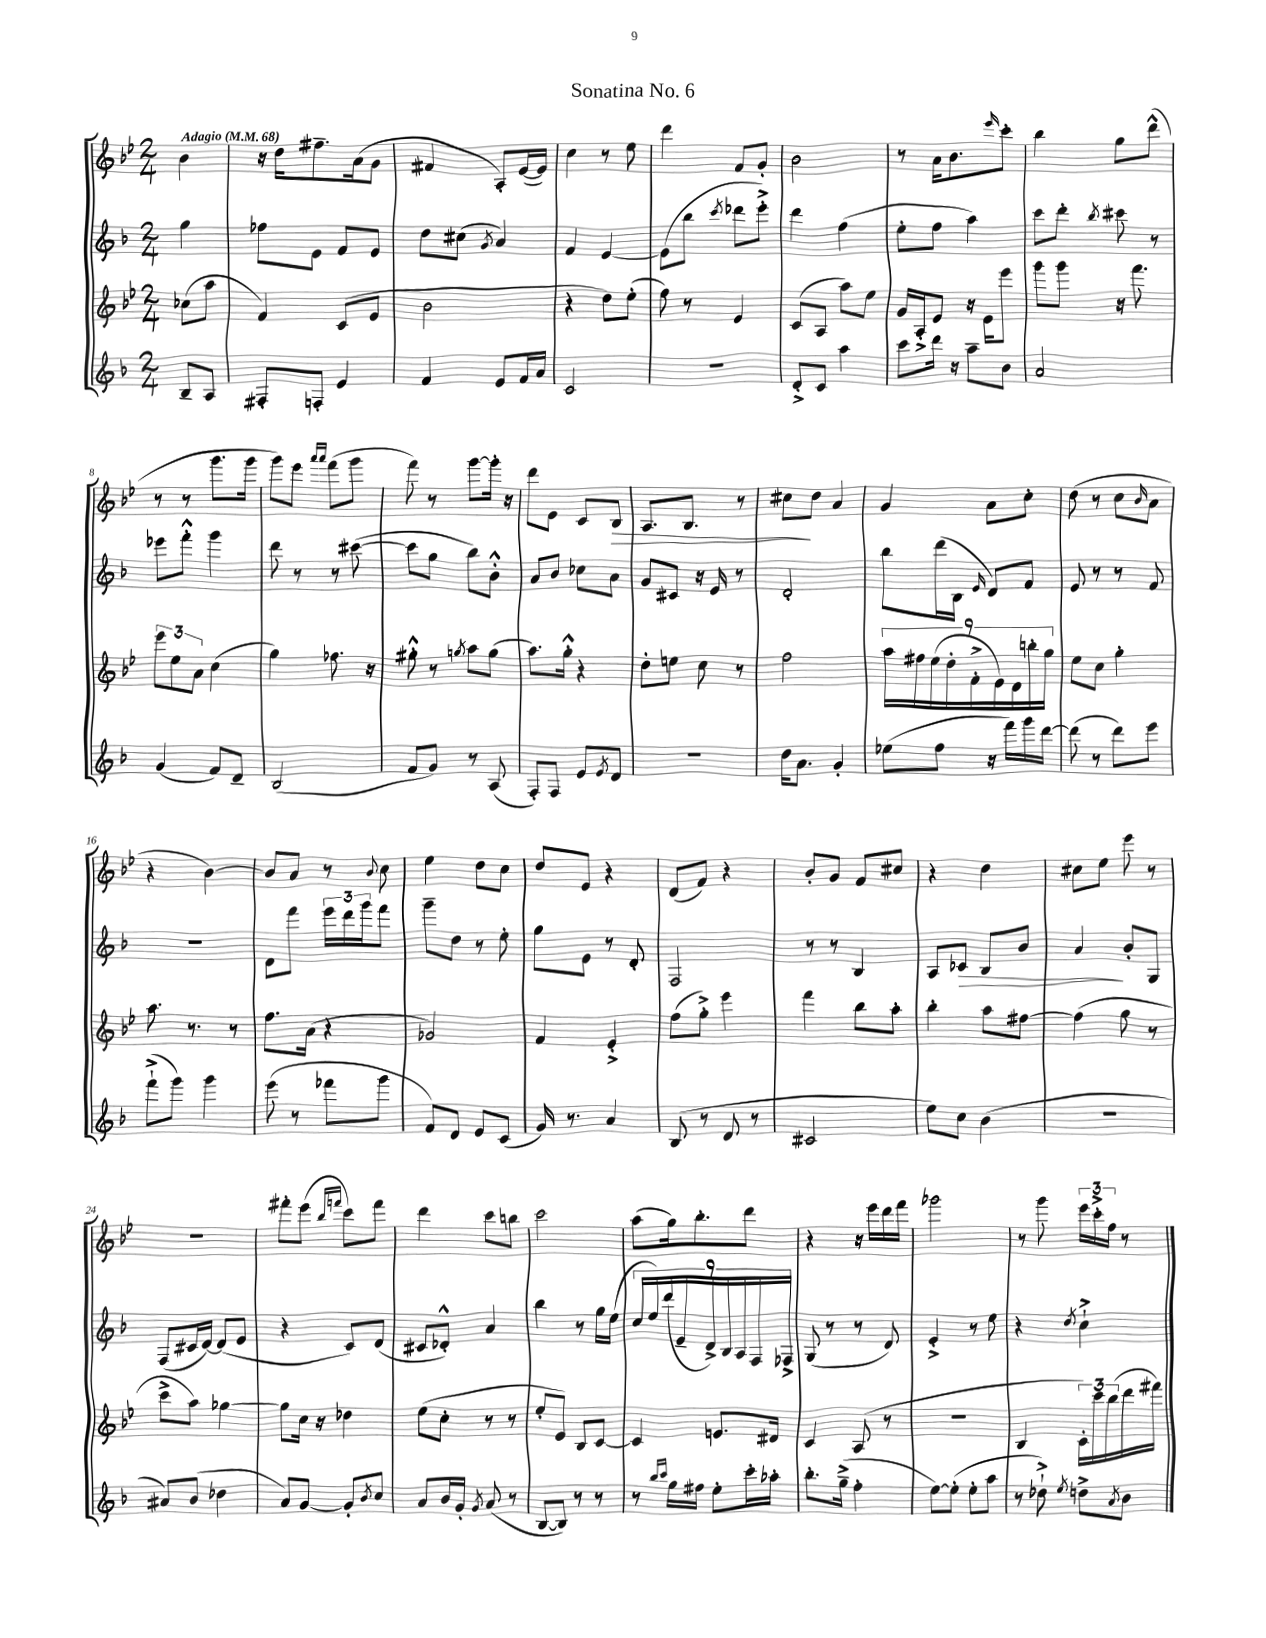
\header { title = "Sonatina No. 6" }
<<
\new StaffGroup <<
\new Staff = "s0" {
    \clef treble \key bes \major \numericTimeSignature \time 2/4 \partial 4 \tempo "Adagio" 4 = 68
    bes'4 |
    r16 d''16 fis''8.-- a'16( g'8 |
    fis'4 a8-.) ees'16~( ees'16) |
    c''4 r8 ees''8 |
    d'''4 f'8 g'8-. |
    bes'2 |
    r8 a'16 bes'8. \grace { ees'''16 } c'''8-. |
    bes''4 g''8 d'''8-^( |
    r8 r8 g'''8. g'''16 |
    g'''8) ees'''8 \grace { a'''16 a'''16 } f'''8( g'''8 |
    f'''8) r8 g'''8~ g'''16-. r16 |
    d'''8 ees'8 c'8 bes8\> |
    a8. bes8. r8 |
    cis''8\! d''8 a'4 |
    g'4 a'8 c''8-. |
    d''8( r8 c''8 \grace { bes'16 } a'8 |
    r4 bes'4~) |
    bes'8 a'8 r8 \appoggiatura { bes'8 } c''8 |
    ees''4 d''8 c''8 |
    d''8 ees'8 r4 |
    d'8( f'8) r4 |
    bes'8-. g'8 f'8 cis''8 |
    r4 d''4 |
    cis''8 ees''8 ees'''8 r8 |
    r2 |
    fis'''8-. ees'''8( \grace { bes''16 f'''16 } c'''8) f'''8 |
    d'''4 c'''8 b''8 |
    c'''2 |
    a''8( g''16) bes''8.-. d'''8 |
    r4 r16 ees'''16 d'''16 f'''16 |
    ges'''2 |
    r8 g'''8 \tuplet 3/2 { ees'''16 c'''16-.-> f''16 } r8 \bar "|." |
}
\new Staff = "s1" {
    \clef treble \key f \major \numericTimeSignature \time 2/4 \partial 4
    g''4 |
    fes''8 e'8 f'8 e'8 |
    d''8 cis''8( \acciaccatura { g'8 } a'4) |
    f'4 e'4~ |
    e'8( bes''8 \acciaccatura { c'''8 } des'''8 e'''8-.->) |
    d'''4 f''4( |
    e''8-. f''8 a''4) |
    c'''8 d'''8-. \acciaccatura { bes''8 } cis'''8 r8 |
    ees'''8 f'''8-.-^ g'''4 |
    d'''8 r8 r8 cis'''8~( |
    cis'''8 g''8 bes''8) bes'8-.-^ |
    a'8 bes'8 ces''8 a'8 |
    g'8 cis'8 r16 e'16 r8 |
    d'2-. |
    bes''8 d'''16( bes16 \grace { e'16 } d'8) f'8 |
    e'8 r8 r8 f'8 |
    R2 |
    d'8 f'''8 \tuplet 3/2 { e'''16 d'''16 g'''16 } f'''8 |
    g'''8-- d''8 r8 e''8-. |
    g''8 e'8 r8 d'8-. |
    f2 |
    r8 r8 bes4 |
    a8 ces'8\> bes8 bes'8 |
    a'4\! bes'8-. g8 |
    f8( cis'16 d'16~) d'8( e'8 |
    r4 c'8) d'8( |
    cis'8 des'8-.-^) a'4 |
    bes''4 r8 g''16 e''16( |
    \tuplet 9/8 { c''16 e''16) d'''16( e'16-- d'16->) bes16 a16 f16 fes16-> } |
    g8( r8 r8 d'8) |
    e'4-.-> r8 e''8 |
    r4 \acciaccatura { d''8 } c''4-!-> \bar "|." |
}
\new Staff = "s2" {
    \clef treble \key bes \major \numericTimeSignature \time 2/4 \partial 4
    ces''8( a''8 |
    f'4) c'8( ees'8 |
    bes'2 |
    r4 d''8) ees''8-.( |
    f''8) r8 ees'4 |
    c'8( a8 a''8) ees''8 |
    g'16 a16-.-> ees'8 r16 ees'16 ees'''8 |
    g'''8 g'''8 r16 f'''8. |
    \tuplet 3/2 { ees'''8 ees''8 a'8 } c''4( |
    g''4) fes''8. r16 |
    gis''8-.-^ r8 \acciaccatura { g''8 } a''8 g''8( |
    a''8.) g''16-.-^ r4 |
    d''8-. e''8 c''8 r8 |
    f''2 |
    \tuplet 9/8 { a''16 fis''16 ees''16( d''16-. f'16-.-> ees'16) d'16 b''16-. g''16 } |
    ees''8 c''8 g''4-. |
    a''8. r8. r8 |
    f''8. a'16( r4 |
    ges'2) |
    f'4 ees'4-.-> |
    f''8( g''8-.->) ees'''4 |
    f'''4 bes''8 a''8-. |
    bes''4-. a''8 fis''8~ |
    fis''4( g''8 r8 |
    c'''8-> a''8) ges''4~ |
    ges''8 c''16 r16 des''4 |
    ees''8( c''8-. r8 r8 |
    ees''8-. ees'8) bes8 c'8~ |
    c'4 e'8. dis'16 |
    c'4 a8( r8 |
    R2 |
    bes4 \tuplet 3/2 { c'16-.) c'''16 bes''16( } d'''16 fis'''16) \bar "|." |
}
\new Staff = "s3" {
    \clef treble \key f \major \numericTimeSignature \time 2/4 \partial 4
    bes8-- a8 |
    fis8-. f8-. e'4 |
    f'4 e'8 f'16 a'16 |
    c'2 |
    R2 |
    d'8-.-> c'8 a''4 |
    c'''8 d'''16 r16 a''8-- bes'8 |
    a'2 |
    g'4( f'8) d'8-- |
    bes2( |
    f'8 g'8) r8 a8( |
    f8-.) f8 e'8 \acciaccatura { e'8 } d'8 |
    R2 |
    d''16 a'8. g'4-. |
    ees''8( f''8 r16 f'''16) g'''16 d'''16~ |
    d'''8( r8 d'''8) e'''8 |
    f'''8-!->( g'''8) g'''4 |
    e'''8( r8 fes'''8 g'''8 |
    f'8) d'8 e'8 c'8( |
    g'16) r8. a'4 |
    bes8( r8 d'8 r8 |
    cis'2 |
    e''8) c''8 bes'4( |
    R2 |
    ais'8) bes'8( des''4 |
    a'8) g'8~ g'8-. \acciaccatura { bes'8 } c''8 |
    a'8 bes'16 g'16-. \acciaccatura { g'8 } a'8( r8 |
    bes8~ bes8) r8 r8 |
    r8 \grace { bes''16 c'''16 } g''16 fis''16 e''8-. c'''16-. aes''16-. |
    bes''8.-. g''16--->( f''4-. |
    e''8~) e''8-.( e''8-. a''8 |
    r8 des''8-!->) \acciaccatura { e''8 } d''8-> \acciaccatura { a'8 } bes'8 \bar "|." |
}
>>
>>
